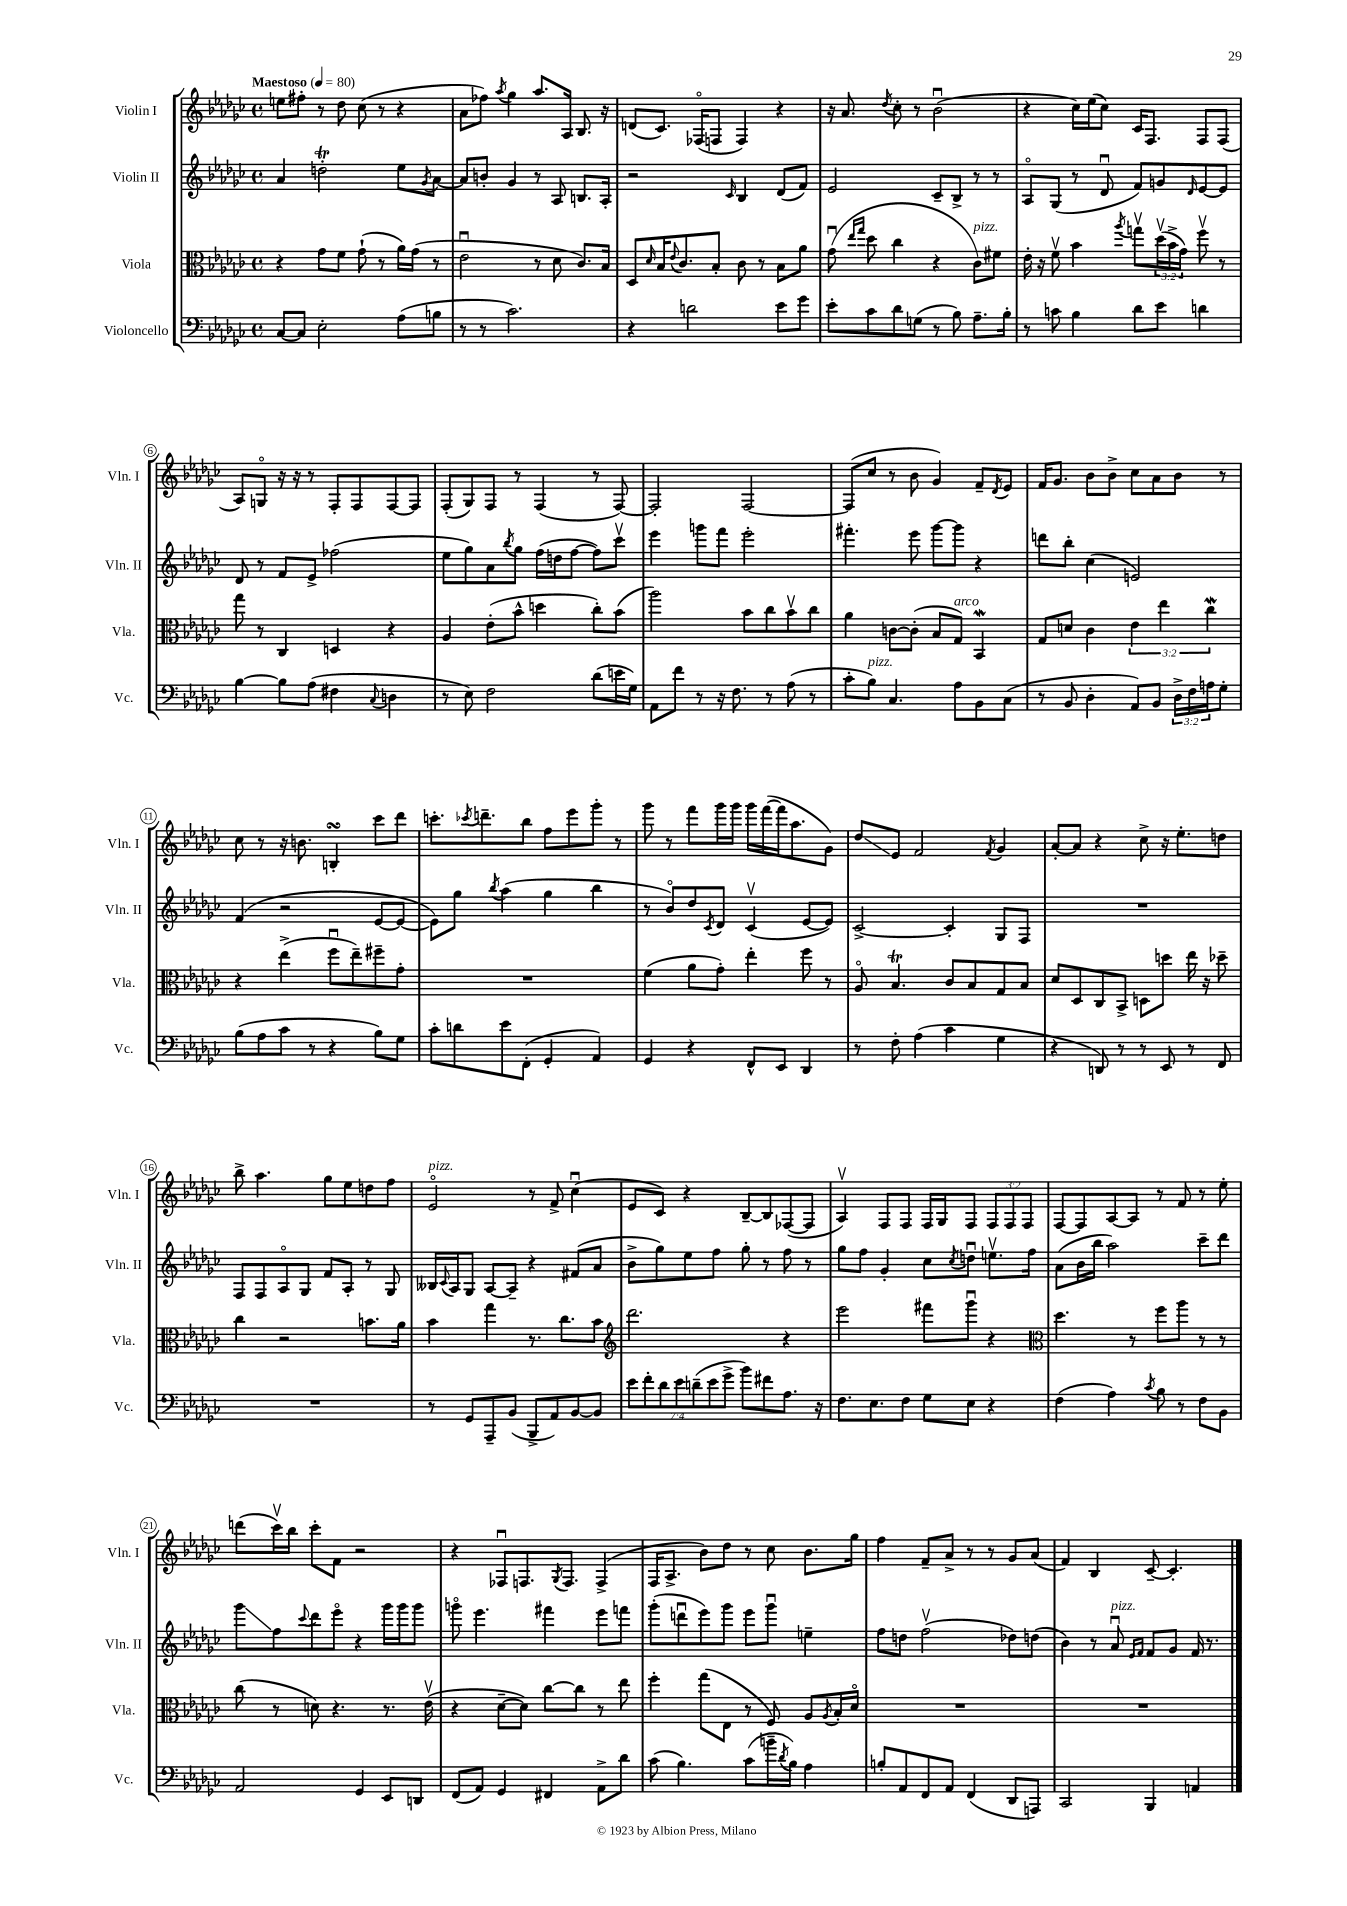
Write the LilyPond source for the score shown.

<<
\new StaffGroup <<
\new Staff = "s0" \with { instrumentName = "Violin I" shortInstrumentName = "Vln. I" } {
    \clef treble \key ges \major \defaultTimeSignature \time 4/4 \override Staff.TupletNumber.text = #tuplet-number::calc-fraction-text \tempo "Maestoso" 4 = 80
    e''8 fis''8-. r8 des''8 ces''8( r8 r4 |
    aes'8 fes''8) \acciaccatura { aes''8 } ges''4 aes''8. aes16 bes8. r16 |
    d'8( ces'8.) fes16\flageolet( f8 f4) r4 |
    r16 aes'8. \acciaccatura { des''8 } ces''8-. r8 bes'2\downbow( |
    r4 ces''16) ees''16( ces''8) ces'16 f8. f8 f8( |
    aes8) g8\flageolet r16 r16 r8 f8-. f8 f8~ f8 |
    f8-.( ges8) f8 r8 f4( r8 f8~) |
    f2-. f2~ |
    f8( ces''8 r8 bes'8 ges'4) f'8-- \acciaccatura { des'8 } ees'8 |
    f'16 ges'8. bes'8 bes'8-> ces''8 aes'8 bes'8 r8 |
    ces''8 r8 r16 b'8. b4-.\turn ces'''8 des'''8 |
    c'''8.-. \acciaccatura { ces'''8 } d'''8.-- bes''8 f''8 ees'''8 ges'''8-. r8 |
    ges'''8 r8 f'''8 ges'''16 ges'''16 ges'''16 f'''16~( f'''16 aes''8. ges'8) |
    des''8\glissando ees'8 f'2 \acciaccatura { f'8 } ges'4 |
    aes'8~-. aes'8 r4 ces''8-> r16 ees''8.-. d''8 |
    bes''8-> aes''4. ges''8 ees''8 d''8 f''8 |
    ees'2\flageolet^\markup { \italic "pizz." } r8 f'8-> ces''4\downbow( |
    ees'8 ces'8) r4 bes8~-- bes8 fes8~( fes8 |
    aes4\upbow) f8 f8 f16 ges16 f8 \tuplet 3/2 { f8 f8 f8 } |
    f8~ f8 aes8~ aes8 r8 f'8 r8 ees''8-. |
    d'''8( ces'''16\upbow) bes''16 ces'''8-. f'8 r2 |
    r4 fes8\downbow f8. \acciaccatura { ges8 } f8. f4->( |
    f16 aes8.-> bes'8) des''8 r8 ces''8 bes'8. ges''16 |
    f''4 f'8-- aes'8-> r8 r8 ges'8 aes'8( |
    f'4) bes4 ces'8~-- ces'4.-. \bar "|." |
}
\new Staff = "s1" \with { instrumentName = "Violin II" shortInstrumentName = "Vln. II" } {
    \clef treble \key ges \major \defaultTimeSignature \time 4/4
    aes'4 d''2-.\trill ees''8 \acciaccatura { ges'8 } aes'8~ |
    aes'8 b'8-. ges'4 r8 aes8 b8. aes16-. |
    r2 \grace { ces'16 } bes4 des'8( f'8) |
    ees'2 ces'8-- bes8-> r8 r8 |
    aes8\flageolet ges8( r8 des'8\downbow f'8) g'8 \grace { des'16 } ees'8~ ees'8 |
    des'8 r8 f'8 ees'8-> fes''2( |
    ees''8 ges''8) aes'8 \acciaccatura { bes''8 } ges''8 f''16( d''16 f''8~ f''8) ces'''8\upbow |
    ees'''4 g'''8 f'''8 ees'''2-. |
    fis'''4.-. ees'''8 ges'''8~ ges'''8 r4 |
    d'''8 bes''8-. ces''4( e'2) |
    f'4( r2 ees'8~ ees'8~ |
    ees'8) ges''8 \acciaccatura { bes''8 } aes''4( ges''4 bes''4 |
    r8 bes'8\flageolet) des''8 \acciaccatura { ces'8 } des'8 ces'4\upbow( ees'8~ ees'8) |
    ces'2~-> ces'4-. ges8 f8 |
    R1 |
    f8 f8 aes8\flageolet ges8 f'8 aes8-. r8 ges8 |
    beses16 \appoggiatura { ces'8 } aes16 ges8 aes8~ aes8-- r4 fis'8( aes'8 |
    bes'8-> ges''8) ees''8 f''8 ges''8-. r8 f''8 r8 |
    ges''8 f''8 ges'4-. ces''8 \acciaccatura { ces''8 } d''8\downbow e''8.\upbow f''16 |
    aes'8( bes'16 bes''16 aes''2) ces'''8-- des'''8 |
    ges'''8\glissando f''8 \appoggiatura { ces'''8 } des'''8 ees'''8\flageolet r4 ges'''16 ges'''16 ges'''8 |
    g'''8\flageolet ees'''4. fis'''4 ees'''8 f'''8 |
    ges'''8-.( d'''8\downbow ees'''8) ges'''8 ees'''8 ges'''8\downbow e''4-- |
    f''8 d''8 f''2\upbow( des''8) d''8( |
    bes'4) r8 aes'8\downbow^\markup { \italic "pizz." } \grace { ees'16 f'16 } f'8 ges'8 f'16 r8. \bar "|." |
}
\new Staff = "s2" \with { instrumentName = "Viola" shortInstrumentName = "Vla." } {
    \clef alto \key ges \major \defaultTimeSignature \time 4/4 \override Staff.TupletNumber.text = #tuplet-number::calc-fraction-text
    r4 ges'8 f'8 ges'8-!( r8 aes'16) ges'16( r8 |
    ees'2\downbow r8 des'8 ces'8.) bes16 |
    des8 \grace { des'16 } bes16 \appoggiatura { ees'8 } ces'8. bes8-. ces'8 r8 bes8 aes'8 |
    ges'8\downbow( \grace { ees''16 ges''16 } des''8 ces''4 r4 ces'8^\markup { \italic "pizz." }) fis'8 |
    ees'16-. r16 f'8\upbow bes'4 \acciaccatura { aes''8 } g''8\upbow \tuplet 3/2 { des''16\upbow( bes'16-> ges'16) } f''8\upbow r8 |
    ges''8 r8 ces4 d4 r4 |
    aes4 ees'8-.( bes'8-^ d''4 ces''8-.) bes'8( |
    aes''2) bes'8 ces''8 bes'8\upbow ces''8 |
    aes'4 c'8~ c'8-.( bes8 ges8^\markup { \italic "arco" }) bes,4\mordent |
    ges8 d'8 ces'4 \tuplet 3/2 { ees'4 ees''4 ces''4\mordent } |
    r4 ees''4->( f''8\downbow ees''8--) fis''8-- ges'8-. |
    R1 |
    f'4( aes'8 ges'8-.) ees''4-. f''8 r8 |
    aes8\flageolet bes4.\trill ces'8 bes8 ges8 bes8 |
    des'8 des8 ces8 bes,8-> d8 d''8 ees''16 r16 des''8-- |
    ces''4 r2 b'8. aes'16 |
    bes'4 ges''4 r8. ces''8. bes'8 |
    \clef treble des'''2. r4 |
    ees'''2 fis'''8 ges'''8\downbow r4 |
    \clef alto des''4. r8 f''8 aes''8 r8 r8 |
    ces''8( r8 d'8) r4. r8. ees'16\upbow( |
    r4 des'8~-- des'8) ces''8~ ces''8 r8 ees''8 |
    f''4-. ges''8( ees8 r8 f8) aes8 \acciaccatura { aes8 } bes16-. des'16\flageolet |
    R1 |
    R1 \bar "|." |
}
\new Staff = "s3" \with { instrumentName = "Violoncello" shortInstrumentName = "Vc." } {
    \clef bass \key ges \major \defaultTimeSignature \time 4/4 \override Staff.TupletNumber.text = #tuplet-number::calc-fraction-text
    ces8~ ces8 ees2-. aes8( b8 |
    r8 r8 ces'2.) |
    r4 d'2 ees'8 ges'8 |
    ees'8-. ces'8 des'8 g8( r8 bes8) aes8.-- bes16-. |
    r8 c'8 bes4 des'8 ees'8 d'4 |
    bes4~ bes8 aes8( fis4 \appoggiatura { ces8 } d4 |
    r8 ees8) f2 des'8( e'16 ges16) |
    aes,8 f'8 r8 r16 f8. r8 aes8( r8 |
    ces'8-. bes8^\markup { \italic "pizz." }) ces4. aes8 bes,8 ces8( |
    r8 bes,8 des4-. aes,8) bes,8 \tuplet 3/2 { des16-> f16 a16 } ges8-. |
    bes8( aes8 ces'8 r8 r4 bes8) ges8 |
    ces'8-. d'8 ees'8 f,8-.( ges,4-. aes,4) |
    ges,4 r4 f,8-^ ees,8 des,4 |
    r8 f8-. aes4( ces'4 ges4 |
    r4 d,8) r8 r8 ees,8 r8 f,8 |
    R1 |
    r8 ges,8 aes,,8-- bes,8( bes,,8-> aes,8) bes,8~ bes,8 |
    \tuplet 7/4 { ees'8 f'8-. des'8 ees'8 d'8--( ees'8 ges'8-> } bes'8) fis'8 aes8. r16 |
    f8. ees8. f8 ges8 ees8 r4 |
    f4( aes4) \acciaccatura { ces'8 } bes8 r8 f8 bes,8 |
    aes,2 ges,4 ees,8 d,8 |
    f,8( aes,8) ges,4 fis,4 aes,8-> des'8 |
    ces'8( bes4.) ces'8( b'16-- \acciaccatura { des'8 } bes16) aes4 |
    b8-. aes,8 f,8 aes,8 f,4( des,8 a,,8) |
    ces,2 bes,,4 a,4 \bar "|." |
}
>>
>>
\layout { \context { \Score \override BarNumber.stencil = #(make-stencil-circler 0.1 0.3 ly:text-interface::print) } }
